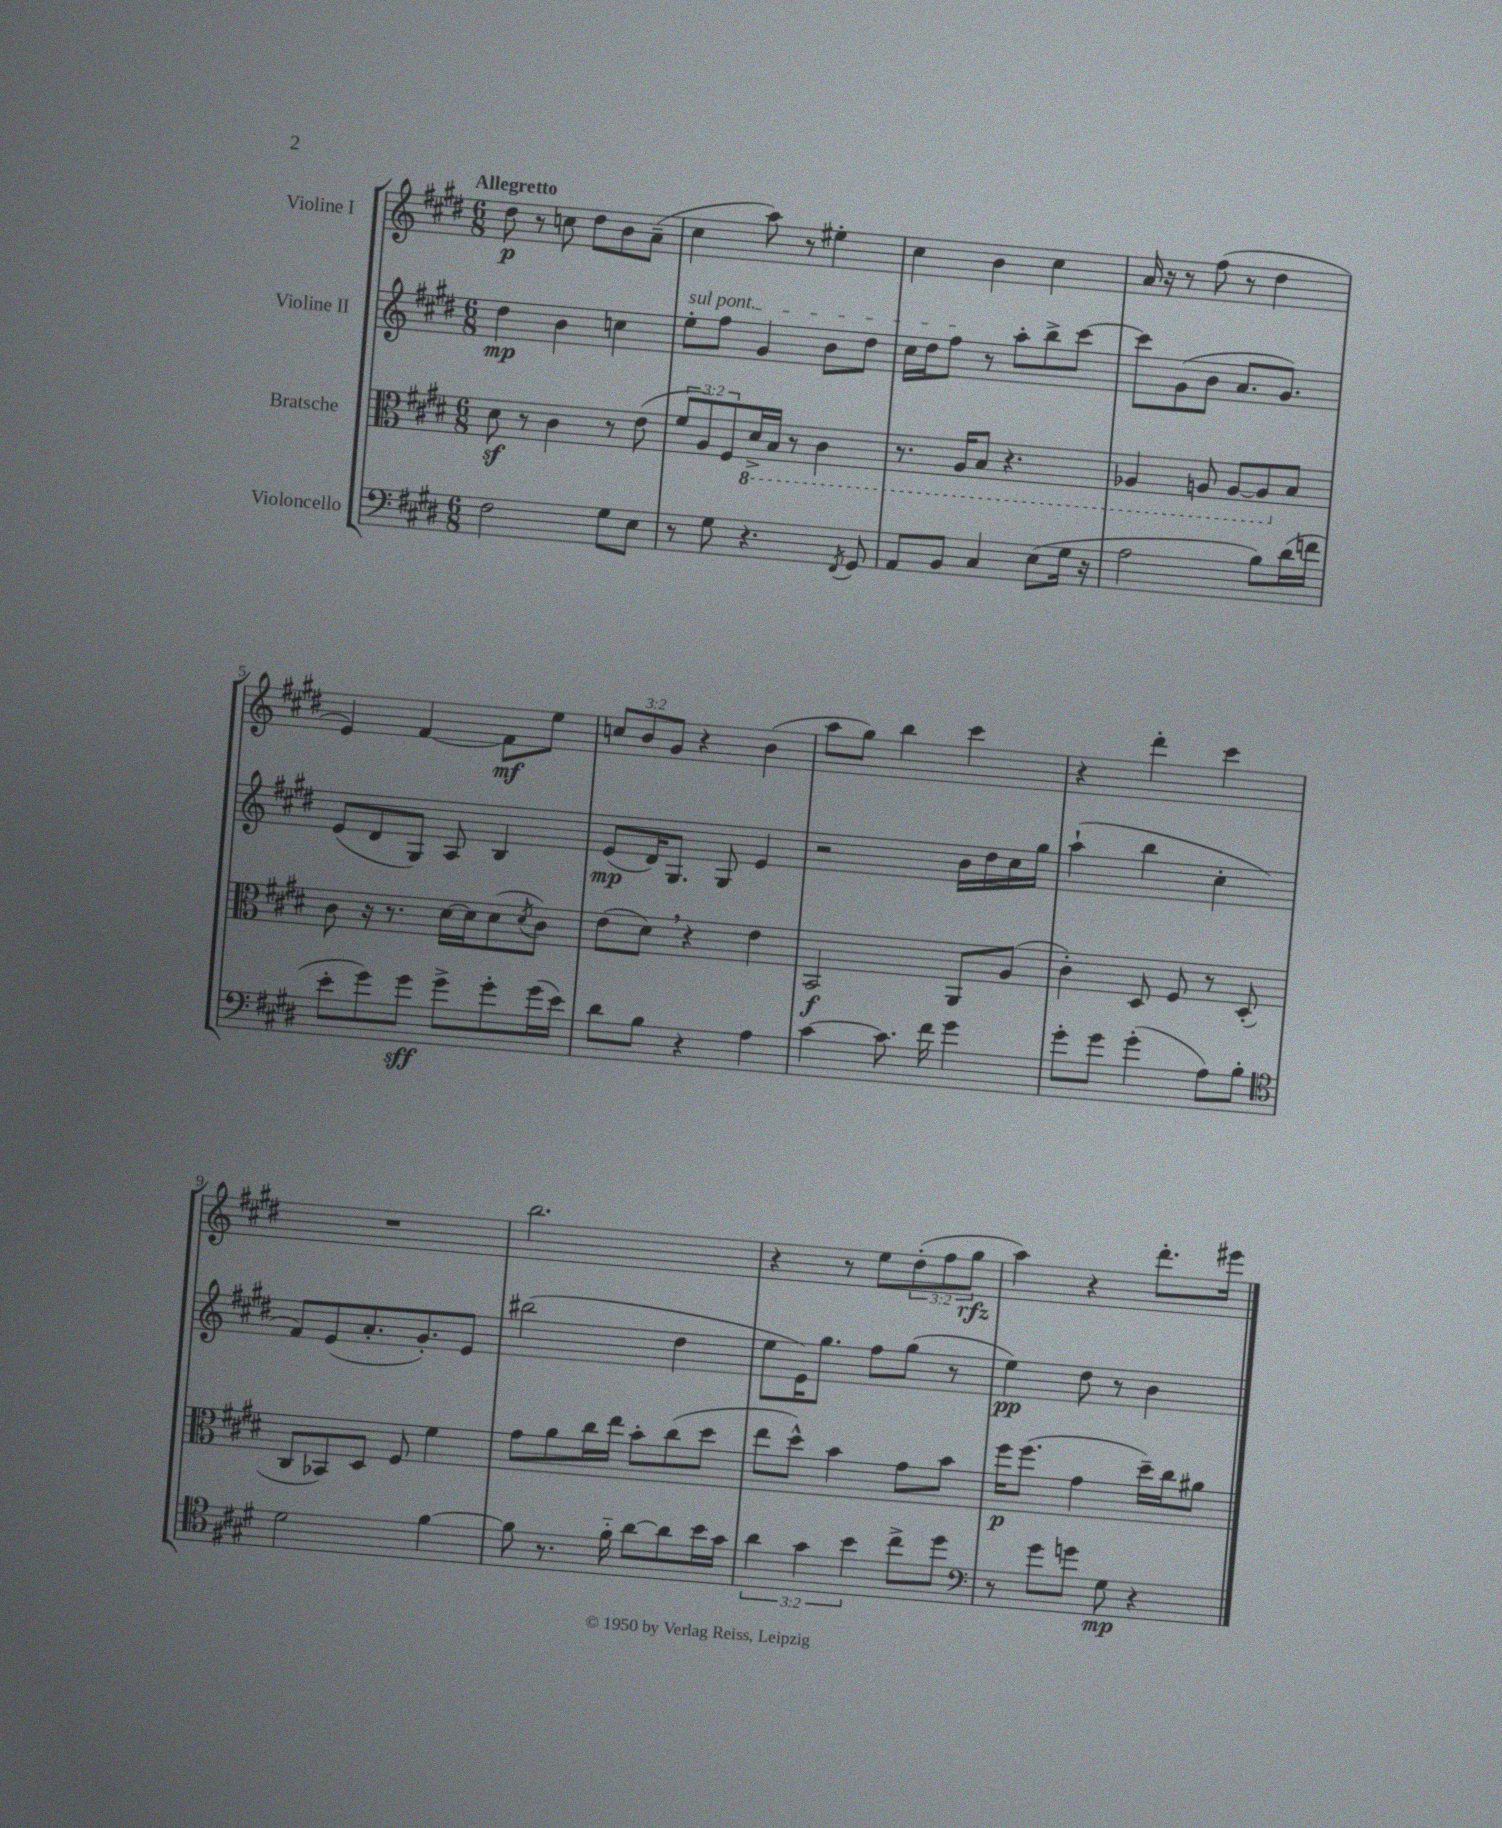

**kern	**dynam	**kern	**dynam	**kern	**dynam	**kern	**dynam
*part4	*part4	*part3	*part3	*part2	*part2	*part1	*part1
*staff4	*staff4	*staff3	*staff3	*staff2	*staff2	*staff1	*staff1
*I"Violoncello	*	*I"Bratsche	*	*I"Violine II	*	*I"Violine I	*
*clefF4	*	*clefC3	*	*clefG2	*	*clefG2	*
*k[f#c#g#d#]	*	*k[f#c#g#d#]	*	*k[f#c#g#d#]	*	*k[f#c#g#d#]	*
*M6/8	*	*M6/8	*	*M6/8	*	*M6/8	*
=1	=1	=1	=1	=1	=1	=1	=1
!	!	!	!	!	!	!LO:TX:a:B:t=Allegretto	!
2F#\	.	8d#z\	.	4dd#\	mp	8dd#\	p
.	.	8r	.	.	.	8r	.
.	.	4c#\	.	4b\	.	8ccn\	.
.	.	.	.	.	.	8dd#\L	.
8G#\L	.	8r	.	4ccn\	.	8b\	.
8E\J	.	(8e\	.	.	.	(8a~\J	.
=2	=2	=2	=2	=2	=2	=2	=2
!	!	!	!	!LO:TX:a:i:t=sul pont.	!	!	!
8r	.	12f#/L	.	8ee'\L	.	4cc#\	.
.	.	12A/)	.	.	.	.	.
8G#\	.	.	.	8ff#\J	.	.	.
.	.	12F#/	.	.	.	.	.
*	*	*8ba	*	*	*	*	*
4.r	.	16D#^/L	.	4g#/	.	8aa\)	.
.	.	16BB/JJ	.	.	.	.	.
.	.	8r	.	.	.	8r	.
.	.	4C#\	.	8b\L	.	4ee#X'\	.
8qFF#/	.	.	.	.	.	.	.
8GG#/	.	.	.	8dd#\J	.	.	.
=3	=3	=3	=3	=3	=3	=3	=3
8AA/L	.	8.r	.	16cc#\LL	.	4cc#\	.
.	.	.	.	16dd#\J	.	.	.
8BB/J	.	.	.	8ff#\J	.	.	.
.	.	16AA/KL	.	.	.	.	.
4C#/	.	8BB/J	.	8r	.	4b\	.
.	.	4.r	.	8aa'\L	.	.	.
(8E\L	.	.	.	8bb^\	.	4cc#\	.
16G#\Jk	.	.	.	[8ccc#\J	.	.	.
16r	.	.	.	.	.	.	.
=4	=4	=4	=4	=4	=4	=4	=4
2A\	.	4AA-X/	.	8ccc#\L]	.	16a/	.
.	.	.	.	.	.	16r	.
.	.	.	.	(8g#\	.	8r	.
.	.	8AAn/	.	8b\J	.	(8ff#\	.
.	.	[8AA/L	.	8.a/L	.	8r	.
8B\L)	.	8AA/]	.	.	.	4dd#\	.
.	.	.	.	8.g#/J)	.	.	.
*	*	*X8ba	*	*	*	*	*
(16d#\L	.	8B/J	.	.	.	.	.
16fn\JJ	.	.	.	.	.	.	.
!!LO:LB:g=z
=5	=5	=5	=5	=5	=5	=5	=5
8e'\L	.	8c#\	.	(8e/L	.	4e/)	.
8g#\)	.	16r	.	8d#/	.	.	.
.	.	8.r	.	.	.	.	.
8g#\J	sff	.	.	8G#/J)	.	[4f#/	.
8g#^\L	.	[16d#\LL	.	8A/	.	.	.
.	.	16d#\J]	.	.	.	.	.
8g#'\	.	(8d#\	.	4B/	.	8f#\L]	mf
.	.	8qd#/	.	.	.	.	.
(16g#\L	.	8c#\J)	.	.	.	8ee\J	.
16e\JJ)	.	.	.	.	.	.	.
=6	=6	=6	=6	=6	=6	=6	=6
8d#\L	.	(8e\L	.	(8e/L	mp	12ccn/L	.
.	.	.	.	.	.	12b/	.
8B\J	.	8d#,\J)	.	16d#/K)	.	.	.
.	.	.	.	.	.	12g#/J	.
.	.	.	.	8.G#/J	.	.	.
4r	.	4r	.	.	.	4r	.
.	.	.	.	8G#/	.	.	.
4A\	.	4e\	.	4e/	.	(4b\	.
=7	=7	=7	=7	=7	=7	=7	=7
[4c#\	.	2BB/	f	2r	.	8aa\L	.
.	.	.	.	.	.	8gg#\J)	.
8.c#\]	.	.	.	.	.	4bb\	.
16f#\	.	.	.	.	.	.	.
4g#\	.	8AA/L	.	16b\LL	.	4ccc#\	.
.	.	.	.	16dd#\	.	.	.
.	.	(8A/J	.	16cc#\	.	.	.
.	.	.	.	16gg#\JJ	.	.	.
=8	=8	=8	=8	=8	=8	=8	=8
8g#'\L	.	4c#'\)	.	(4aa`\	.	4r	.
8g#\J	.	.	.	.	.	.	.
(4g#'\	.	8D#/	.	4bb\	.	4ddd#'\	.
.	.	8F#/	.	.	.	.	.
8A\L)	.	8r	.	4cc#'\	.	4ccc#\	.
8B'\J	.	(8D#'/	.	.	.	.	.
!!LO:LB:g=z
=9	=9	=9	=9	=9	=9	=9	=9
*clefC4	*	*	*	*	*	*	*
2d#\	.	8C#/L	.	8f#/L)	.	2.r	.
.	.	8BB-X/)	.	(8e/	.	.	.
.	.	8D#/J	.	8.a'/	.	.	.
.	.	8F#/	.	.	.	.	.
.	.	.	.	8.g#'/)	.	.	.
[4f#\	.	4f#\	.	.	.	.	.
.	.	.	.	8e/J	.	.	.
=10	=10	=10	=10	=10	=10	=10	=10
8f#\]	.	8g#\L	.	(2bb#X\	.	2.bb\	.
8.r	.	8a\	.	.	.	.	.
.	.	16cc#\L	.	.	.	.	.
16f#\	.	16ee\JJ	.	.	.	.	.
[8a\L	.	8b'\L	.	.	.	.	.
8a\]	.	(8cc#\	.	4dd#\	.	.	.
16b\L	.	8dd#\J	.	.	.	.	.
16g#\JJ	.	.	.	.	.	.	.
=11	=11	=11	=11	=11	=11	=11	=11
6a\	.	8ee\L	.	8ee\L	.	4r	.
.	.	8dd#^^\J)	.	16e\K)	.	.	.
6g#\	.	.	.	.	.	.	.
.	.	.	.	8.gg#\J	.	.	.
.	.	4b\	.	.	.	8r	.
6b\	.	.	.	.	.	.	.
.	.	.	.	8ff#\L	.	8ee\L	.
8cc#^\L	.	8g#\L	.	(8gg#\J	.	(12dd#'\	.
.	.	.	.	.	.	12ff#\	.
8dd#\J	.	8b\J	.	8r	.	.	.
.	.	.	.	.	.	12gg#\J	rfz
=12	=12	=12	=12	=12	=12	=12	=12
*clefF4	*	*	*	*	*	*	*
8r	.	16ff#\KL	p	4ee\)	pp	4aa\)	.
.	.	(8.ff#\J	.	.	.	.	.
8g#\L	.	.	.	.	.	.	.
8gn\J	.	4g#\	.	8dd#\	.	4r	.
8G#\	mp	.	.	8r	.	.	.
4r	.	16dd#~\LL)	.	4b\	.	8.ddd#'\L	.
.	.	16cc#\J	.	.	.	.	.
.	.	8a#X\J	.	.	.	.	.
.	.	.	.	.	.	16eee#X\Jk	.
==	==	==	==	==	==	==	==
*-	*-	*-	*-	*-	*-	*-	*-
